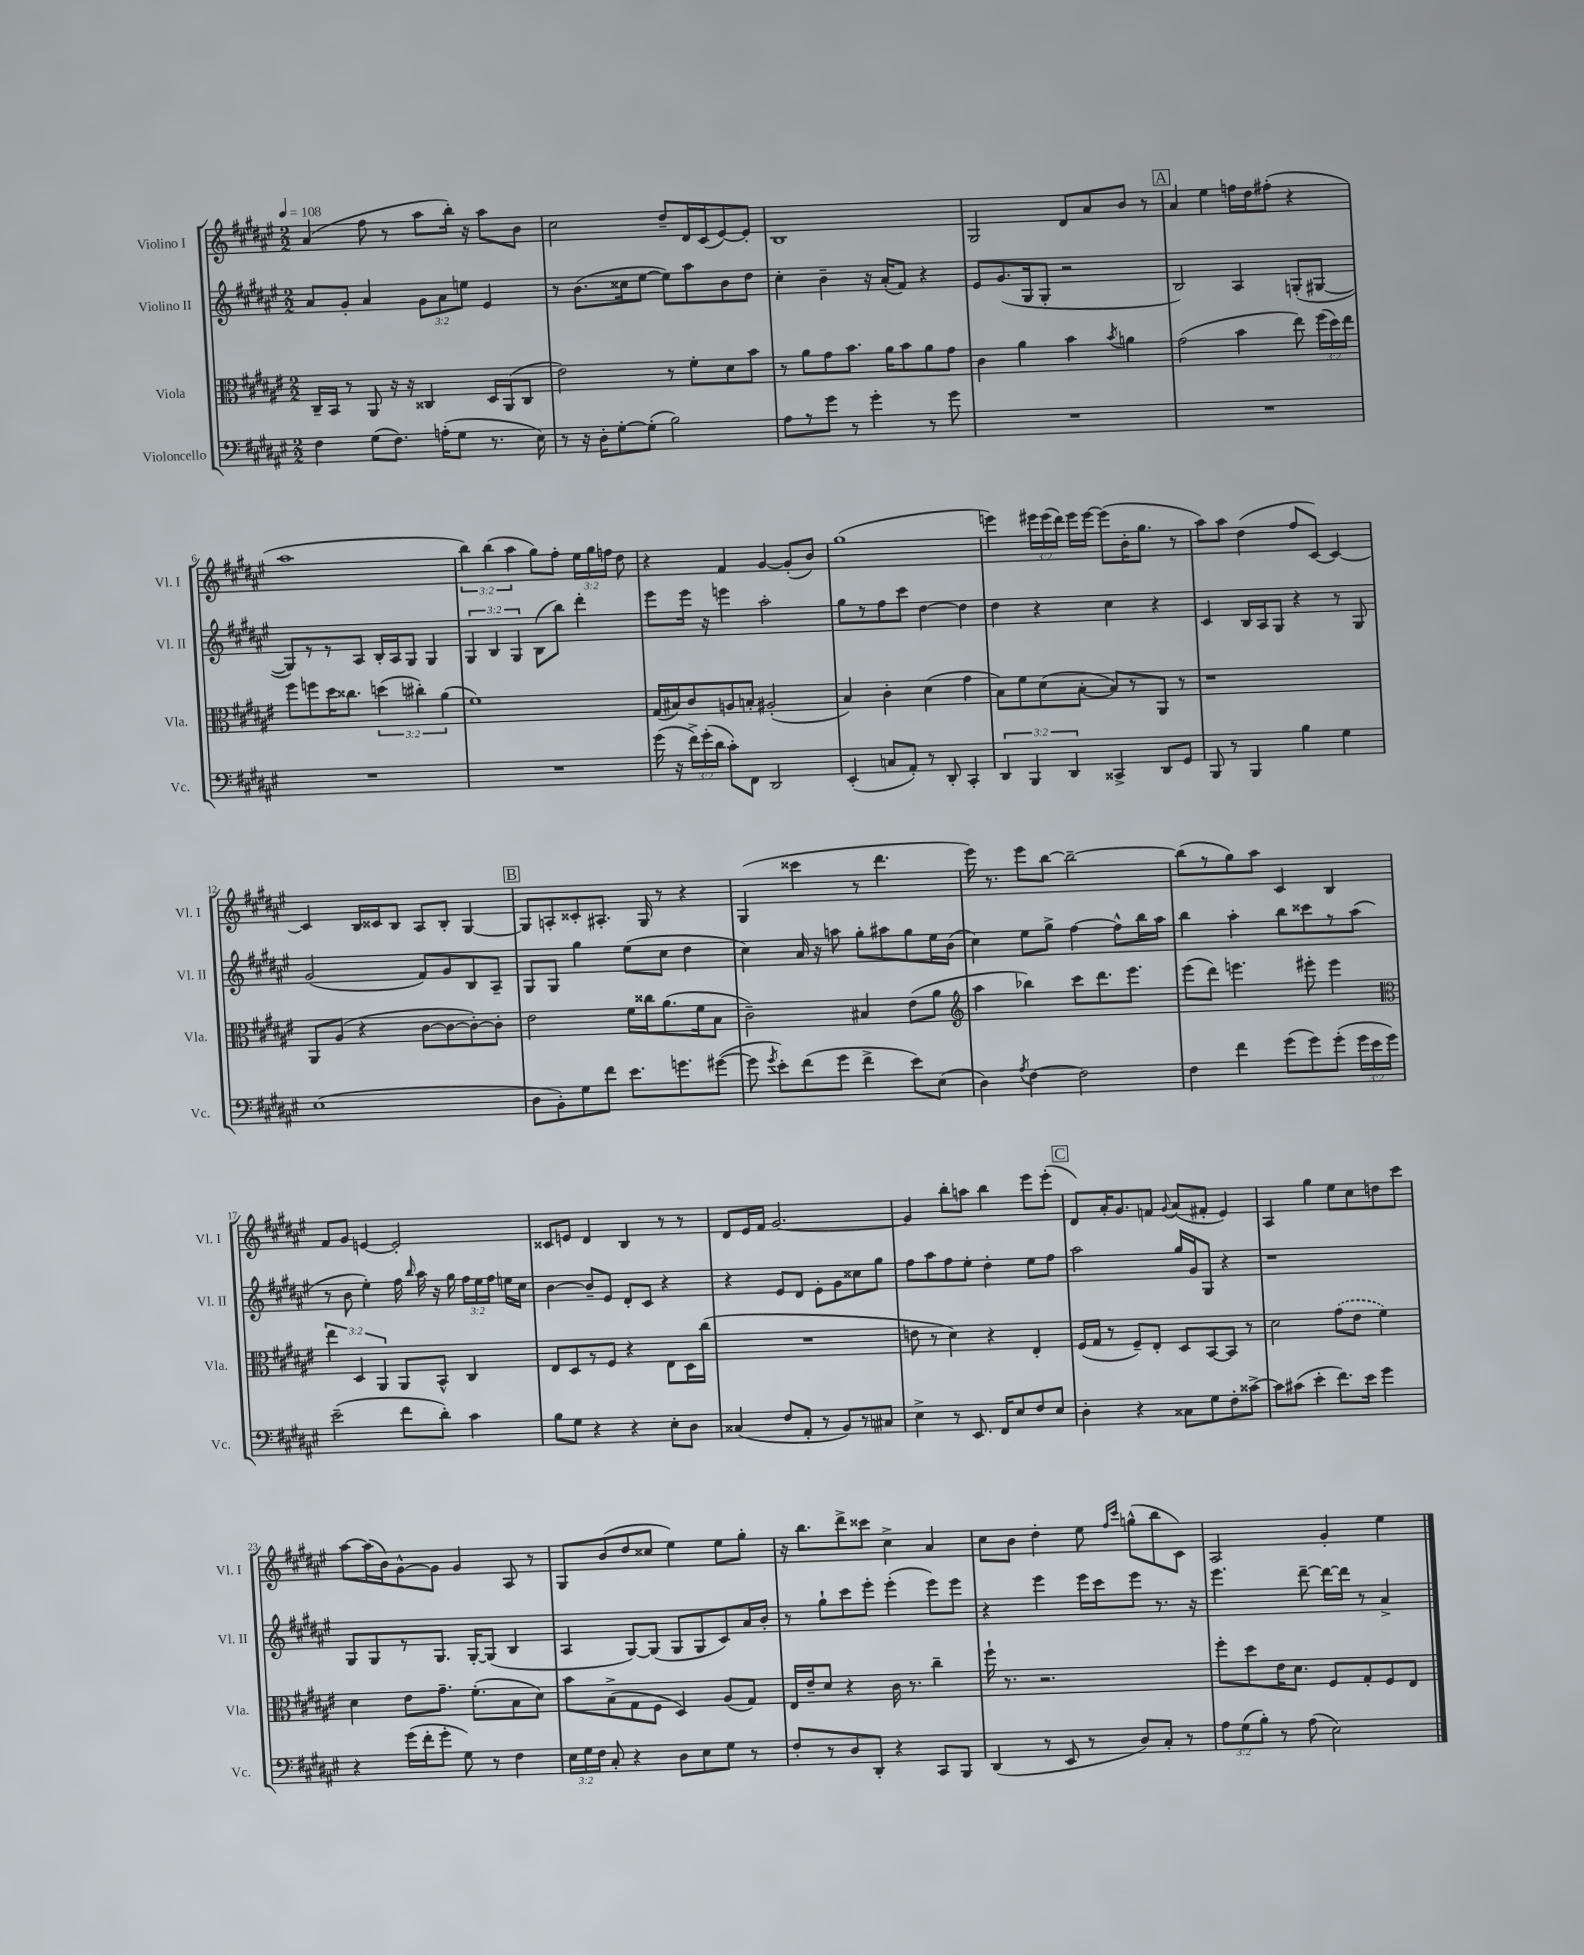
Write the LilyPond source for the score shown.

<<
\new StaffGroup <<
\new Staff = "s0" \with { instrumentName = "Violino I" shortInstrumentName = "Vl. I" } {
    \clef treble \key fis \major \numericTimeSignature \time 2/2 \override Staff.TupletNumber.text = #tuplet-number::calc-fraction-text \tempo 4 = 108
    \autoBeamOff ais'4( fis''8 r8 ais''8[ b''16]-.) r16 ais''8[ b'8] |
    cis''2 dis''8[-- dis'16 cis'16( eis'8~) eis'8]-. |
    b1 |
    gis2 dis'8[ ais'8 b'8] r8 |
    \mark \markup { \box "A" } ais'4 eis''4 f''16[ dis''16 fis''8]-.( r4 |
    ais''1 |
    \tuplet 3/2 { b''4) b''4( ais''4 } gis''8[) fis''8]-. \tuplet 3/2 { eis''16[ gis''16 f''16] } dis''8 |
    r4 fis'4 gis'4~ gis'8[-.( b'8]) |
    gis''1( |
    e'''4) \tuplet 3/2 { eis'''16[ eis'''16( dis'''16]) } eis'''16[ eis'''16]~ eis'''8[( b'16-. gis''8.] r8 |
    ais''8[) ais''8] dis''4( fis''8[ cis'8]~) cis'4~ |
    cis'4 b16[ cisis'16 b8] ais8[ b8]-. gis4~ |
    \mark \markup { \box "B" } gis8[ a8-. cisis'8-. ais8.]-. gis16 r8 r4 |
    gis4( cisis'''4 r8 dis'''4. |
    eis'''16) r8. eis'''8[ b''8]~ b''2~-- |
    b''8[( r8 gis''8) ais''8] cis'4 b4 |
    fis'8[ gis'8] e'4~ e'2-. |
    cisis'8[ e'8] dis'4 b4 r8 r8 |
    dis'8[ eis'16 fis'16] gis'2.~ |
    gis'4 b''8[-. a''8] b''4 eis'''8[ eis'''8]-.( |
    \mark \markup { \box "C" } dis'8[) ais'16-. gis'8. f'8] \appoggiatura { gis'8 } ais'8[( fis'8]-. eis'4) |
    ais4 gis''4 eis''8[ cis''8 d''8 cis'''8] |
    ais''8[~ ais''16( b'16) gis'8~-^ gis'8] gis'4 ais8 r8 |
    gis8[ b'8( dis''8 cisis''8] eis''4) eis''8[ gis''8]-. |
    r16 b''8.[ dis'''8-> cisis'''8] cis''4-> ais'4 |
    cis''8[ b'8] dis''4-. eis''8 \grace { fis''16[ cis'''16] } g''8[-^( b''8 cis'8]) |
    ais2 gis'4-. eis''4 \bar "|." |
}
\new Staff = "s1" \with { instrumentName = "Violino II" shortInstrumentName = "Vl. II" } {
    \clef treble \key fis \major \numericTimeSignature \time 2/2 \override Staff.TupletNumber.text = #tuplet-number::calc-fraction-text
    \autoBeamOff ais'8[ gis'8]-. ais'4 \tuplet 3/2 { gis'8[ ais'8 e''8] } eis'4 |
    r8 b'8.[( cisis''16 eis''8]~ eis''8[) ais''8 b'8 dis''8] |
    cis''4-. b'4-- r16 ais'16[-.( fis'8]) r4 |
    eis'8[ gis'8.( gis16 gis8]-. r2 |
    \mark \markup { \box "A" } b2) ais4 g8[-.( gis8]~ |
    gis8[) r8 r8 ais8] b16[-. ais16 gis8] gis4 |
    \tuplet 3/2 { gis4 b4 gis4 } b8[( b''8]) dis'''4-. |
    eis'''8[ eis'''16] r16 e'''4 ais''2-. |
    gis''8[ r8 fis''8 cis'''8] dis''4~ dis''4 |
    dis''4 r4 cis''4 r4 |
    cis'4 b16[ ais16 gis8] r4 r8 gis8 |
    gis'2( fis'8[) gis'8 b8 ais8]-- |
    \mark \markup { \box "B" } gis8[ gis8] gis''4 eis''8[( cis''8] dis''4 |
    cis''4) ais'16 r16 a''8 gis''8[-. ais''8 gis''8 eis''16 b'16]( |
    cis''4) eis''8[ gis''8]-> fis''4~ fis''8[-^ b''16 ais''16] |
    b''4 ais''4-. b''8[ cisis'''8 r8 ais''8]( |
    r8 b'8 eis''4-.) fis''16 \grace { b''16 } ais''16 r16 gis''16 \tuplet 3/2 { fis''16[ eis''16 fis''16] } e''16[ cis''16] |
    b'4~ b'8[-- eis'8] dis'8[-. cis'8] r4 |
    r4 eis'8[ dis'8] eis'8[-. gis'8 cisis''8 gis''8] |
    fis''8[ ais''8 fis''8 eis''8]-. dis''4-. eis''8[ fis''8] |
    \mark \markup { \box "C" } ais''2 gis''16[ gis'16 gis8] r4 |
    r1 |
    gis8[ gis8 r8 gis8.] gis16[~-. gis8]( b4 |
    ais4 gis8[~) gis8]( gis8[ gis8 cis'8) ais'16 b'16]-. |
    r8 gis''8[-! cis'''8 eis'''8]-. eis'''4-.( eis'''8[) eis'''8] |
    r4 eis'''4 eis'''16[ cis'''16 eis'''8] r8. r16 |
    eis'''4. dis'''8~-- dis'''16[~ dis'''16] r8 ais'4-> \bar "|." |
}
\new Staff = "s2" \with { instrumentName = "Viola" shortInstrumentName = "Vla." } {
    \clef alto \key fis \major \numericTimeSignature \time 2/2 \override Staff.TupletNumber.text = #tuplet-number::calc-fraction-text
    \autoBeamOff cis16[-- b,16] r8 ais,8 r16 r16 cisis4 dis16[ ais,16( cisis8] |
    eis'2) r8 fis'8[-. dis'8 b'8] |
    r8 ais'8[ gis'8 b'8.] ais'16[ b'8 ais'8 gis'8] |
    cis'4 ais'4 b'4 \acciaccatura { b'8 } a'4 |
    \mark \markup { \box "A" } gis'2( b'4 eis''8) \tuplet 3/2 { fis''16[( dis''16) eis''16] } |
    fis''8[ f''8 dis''16 cisis''8.] \tuplet 3/2 { d''4( cis''4-.) ais'4( } |
    fis'1) |
    gis16[( bis16) cis'8 a8 b8]-. ais2-.( |
    b4) cis'4-. dis'4( gis'4 |
    b8[) fis'8 dis'8( b8]~-. b8[) r8 ais,8] r8 |
    r1 |
    ais,8[ ais8]( r4 cis'8[~ cis'8~ cis'8~-.) cis'8]-. |
    \mark \markup { \box "B" } eis'2 fis'16[ cisis''16 ais'8.( fis'16 b8] |
    cis'2--) bis4 eis'8[( ais'8] |
    \clef treble ais''4 bes''4) cis'''8[ dis'''8. eis'''8.] |
    eis'''8[( dis'''8]) e'''4. eis'''8-. eis'''4 |
    \clef alto \tuplet 3/2 { eis''4 dis4 ais,4 } ais,8[ b,8]-^ cis4 |
    eis8[ dis8 r8 fis8] r4 eis8[ dis16 cis''16]( |
    R1 |
    e'8 r8 dis'4) r4 eis4-. |
    \mark \markup { \box "C" } fis16[( gis16] r8 fis8[--) eis8]-. dis8[ b,8~ b,8] r8 |
    dis'2 \once \slurDashed gis'8[( eis'8] fis'4) |
    dis'4 eis'8[ gis'8.]-- fis'8.[-.( b8 dis'8]) |
    b'8[ b8->( gis8 fis8] dis4) ais8[( gis8]) |
    eis16[ eis'16-- dis'8] r4 cis'16 r8. cis''4-- |
    fis''16-! r8. r2. |
    fis''8[-. dis''8 eis'16 dis'8.] fis8[ gis8-. fis8 eis8] \bar "|." |
}
\new Staff = "s3" \with { instrumentName = "Violoncello" shortInstrumentName = "Vc." } {
    \clef bass \key fis \major \numericTimeSignature \time 2/2 \override Staff.TupletNumber.text = #tuplet-number::calc-fraction-text
    \autoBeamOff fis4 gis8[( fis8.]) a16[-.( gis8] r8. eis16) |
    r8 r16 dis16[-. gis8~-. gis8]-.( b2) |
    ais8[ r8 gis'8] r8 gis'4-. r8 gis'8 |
    R1 |
    \mark \markup { \box "A" } R1 |
    R1 |
    R1 |
    gis'16( r16 \tuplet 3/2 { fis'16[->) gis'16-.( dis'16] } cis'8[-.) fis,8] dis,2 |
    eis,4-.( c8[ ais,8]-.) r8 dis,8-. cis,4-. |
    \tuplet 3/2 { dis,4 b,,4 dis,4 } cisis,4-> dis,8[ gis,8] |
    b,,8 r8 b,,4 b4 gis4 |
    eis1( |
    \mark \markup { \box "B" } dis8[ b,8-.) gis8 fis'8] eis'8.[ g'8. gis'8]~( |
    gis'8 \acciaccatura { gis'8 } eis'8[-.) fis'8( gis'8] fis'4-> eis'8[) eis8]( |
    dis4) \acciaccatura { ais8 } fis4~ fis2 |
    fis4 fis'4 gis'8[( gis'8) gis'8]-.( \tuplet 3/2 { gis'16[ eis'16 gis'16]) } |
    eis'2--( fis'8[ dis'8]-.) cis'4 |
    b8[ gis8] r4 r4 eis8[-. dis8] |
    cisis4( fis8[ ais,8]-. r8 b,8[) r8 cis8] |
    eis4-> r8 eis,8. fis,16[ eis8 fis8 eis8] |
    \mark \markup { \box "C" } dis4-. r4 cisis8[ gis8 fis8-. cisis'8]~-> |
    cisis'8[ cis'8]( eis'4-. fis'8.[) eis'16] gis'4 |
    r4 gis'16[( fis'16-. gis'8]-. gis8) r8 fis4 |
    \tuplet 3/2 { eis16[ gis16 fis16] } cis8-. r4 dis8[ eis8 gis8] r8 |
    fis8[-. r8 dis8 dis,8]-. r4 cis,8[ b,,8] |
    dis,4( r8 eis,8 r8 dis8[) cis8]-. r8 |
    \tuplet 3/2 { ais8[ gis8( b8]-.) } r8 ais8( eis2) \bar "|." |
}
>>
>>
